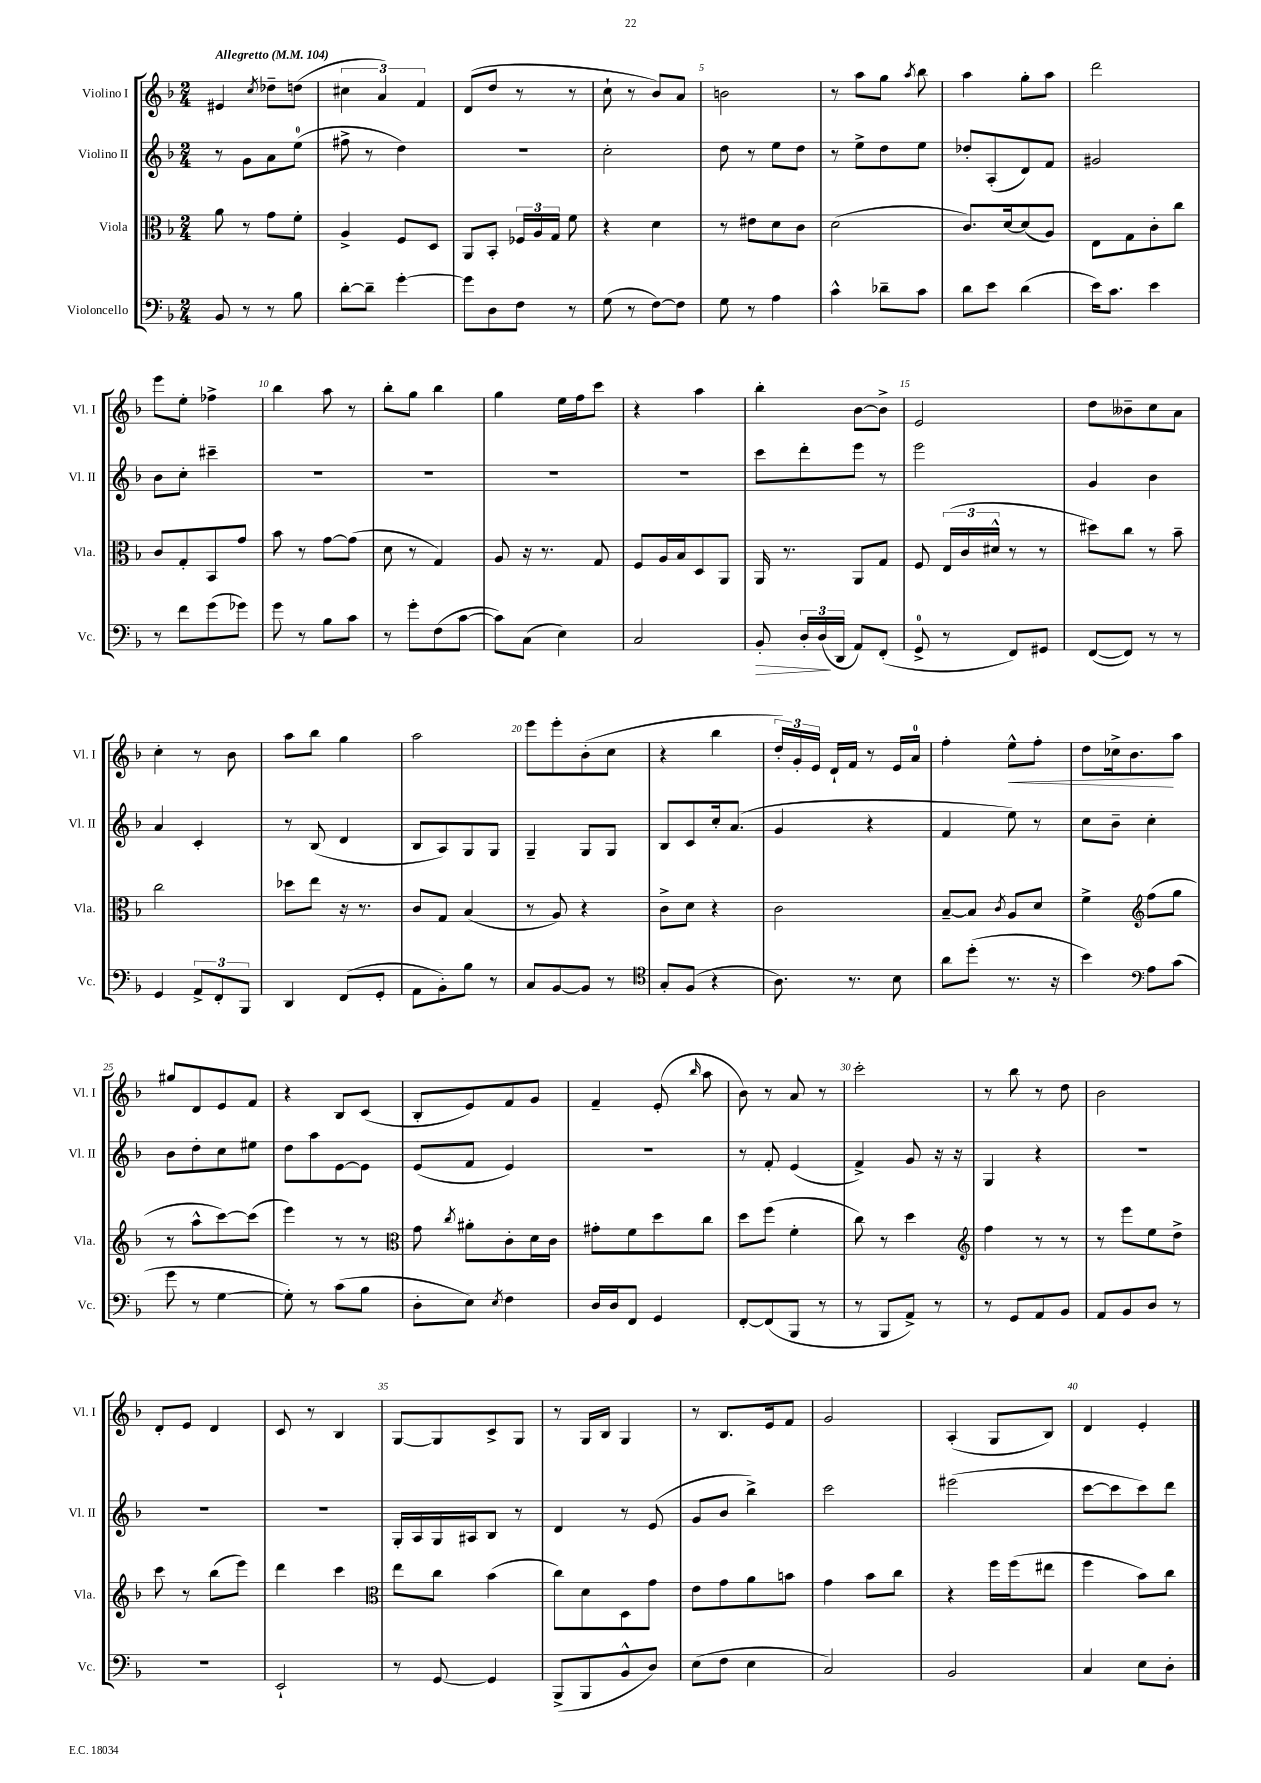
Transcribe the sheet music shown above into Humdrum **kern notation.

**kern	**kern	**kern	**kern
*staff4	*staff3	*staff2	*staff1
*clefF4	*clefC3	*clefG2	*clefG2
*k[b-]	*k[b-]	*k[b-]	*k[b-]
*M2/4	*M2/4	*M2/4	*M2/4
*MM104	*MM104	*MM104	*MM104
8BB-	8a	8r	4e#
8r	8r	8g	.
.	.	.	8qcc
8r	8g	8a	8dd-~
8B-	8f'	(8ee	(8dd
=	=	=	=
[8d'	4A^	8ff#^	6cc#
8d~]	.	8r	.
.	.	.	6a)
[4g'	8F	4dd)	.
.	.	.	6f
.	8D	.	.
=	=	=	=
8g]	8AA	2r	(8d
8D	8BB-'	.	8dd
8F	24F-	.	8r
.	24A	.	.
.	24G	.	.
8r	8f	.	8r
=	=	=	=
(8G	4r	2cc'	8cc`
8r	.	.	8r
[8F)	4d	.	8b-)
8F]	.	.	8a
=	=	=	=
8G	8r	8dd	2b
8r	8e#	8r	.
4A	8d	8ee	.
.	8c	8dd	.
=	=	=	=
4c^^	(2d	8r	8r
.	.	8ee^	8aa
8d-~	.	8dd	8gg
.	.	.	8qaa
8c	.	8ee	8bb-
=	=	=	=
8d	8.c)	8dd-'	4aa
8e	.	(8A'	.
.	[16d	.	.
(4d	(8d]	8d)	8gg'
.	8A)	8f	8aa
=	=	=	=
16e)	8E	2g#	2ddd
8.c	.	.	.
.	8G	.	.
4e	8c'	.	.
.	8cc	.	.
=	=	=	=
8r	8c	8b-	8eee
8f	8G'	8cc'	8ee'
(8g	8BB-	4ccc#~	4ff-^
8g-)	8g	.	.
=	=	=	=
8g	8b-	2r	4bb-
8r	8r	.	.
8B-	[8g	.	8aa
8c	(8g]	.	8r
=	=	=	=
8r	8d	2r	8bb-'
8g'	8r	.	8gg
(8F	4G)	.	4bb-
[8c	.	.	.
=	=	=	=
8c])	8A	2r	4gg
(8C	16r	.	.
.	8.r	.	.
4E)	.	.	16ee
.	.	.	16ff
.	8G	.	8ccc
=	=	=	=
2C	8F	2r	4r
.	16A	.	.
.	16B-	.	.
.	8D	.	4aa
.	8AA	.	.
=	=	=	=
8BB-'	16AA	8ccc	4bb-'
.	8.r	.	.
24D'	.	8ddd'	.
(24D	.	.	.
24DD	.	.	.
8AA)	8AA	8eee	[8b-
(8FF'	8G	8r	8b-^]
=	=	=	=
8GG^	8F	2eee	2e
8r	(24E	.	.
.	24c	.	.
.	24d#^^	.	.
8FF)	8r	.	.
8GG#	8r	.	.
=	=	=	=
([8FF	8dd#)	4g	8dd
8FF])	8cc	.	8b--~
8r	8r	4b-	8cc
8r	8b-~	.	8a
=	=	=	=
4GG	2cc	4a	4cc'
12AA^	.	4c'	8r
12FF'	.	.	.
.	.	.	8b-
12BBB-	.	.	.
=	=	=	=
4DD	8dd-	8r	8aa
.	8ee	(8B-	8bb-
(8FF	16r	4d	4gg
.	8.r	.	.
8GG'	.	.	.
=	=	=	=
8AA	8c	8B-	2aa
8BB-')	8G	8A)	.
8B-	(4B-	8G	.
8r	.	8G	.
=	=	=	=
8C	8r	4G~	8eee
[8BB-	8A)	.	8eee'
8BB-]	4r	8G	(8b-'
8r	.	8G	8cc
=	=	=	=
*clefC4	*	*	*
8G'	8c^	8B-	4r
(8F	8d	8c	.
4r	4r	16cc'	4bb-
.	.	(8.a	.
=	=	=	=
8.A)	2c	4g	24dd')
.	.	.	24g'
.	.	.	24e
.	.	.	16d`
8.r	.	.	16f
.	.	4r	8r
8B-	.	.	16e
.	.	.	16a
=	=	=	=
8a	[8B-~	4f	4ff'
(8dd'	8B-]	.	.
.	8qc	.	.
8.r	8A	8ee)	8ee^^
.	8d	8r	8ff'
16r	.	.	.
=	=	=	=
4b-)	4f^	8cc	8dd
.	.	8b-~	16cc-^
.	.	.	8.b-
*clefF4	*clefG2	*	*
8A	(8ff	4cc'	.
(8c	8gg	.	8aa
=	=	=	=
8g	8r	8b-	8gg#
8r	8aa^^	8dd'	8d
[4G	[8ccc)	8cc	8e
.	(8ccc]	8ee#	8f
=	=	=	=
8G'])	4eee)	8dd	4r
8r	.	8aa	.
(8c	8r	[8e	8B-
8B-	8r	8e]	(8c
=	=	=	=
*	*clefC3	*	*
8D'	8g	(8e	8B-'
.	8qcc	.	.
8E)	8a#'	8f	8e)
8qE	.	.	.
4F	8c'	4e)	8f
.	16d	.	8g
.	16c	.	.
=	=	=	=
16D	8g#'	2r	4f~
16D	.	.	.
8FF	8f	.	.
4GG	8dd	.	(8e'
.	.	.	16qqbb-
.	8cc	.	8aa
=	=	=	=
[8FF'	8dd	8r	8b-)
(8FF]	(8ff	8f'	8r
8BBB-	4f'	(4e	8a
8r	.	.	8r
=	=	=	=
8r	8cc)	4f^)	2ccc'
8BBB-	8r	.	.
8AA^)	4dd	8g	.
8r	.	16r	.
.	.	16r	.
=	=	=	=
*	*clefG2	*	*
8r	4ff	4G	8r
8GG	.	.	8bb-
8AA	8r	4r	8r
8BB-	8r	.	8dd
=	=	=	=
8AA	8r	2r	2b-
8BB-	8eee	.	.
8D	8ee	.	.
8r	8dd^	.	.
=	=	=	=
2r	8ccc	2r	8d'
.	8r	.	8e
.	(8bb-	.	4d
.	8eee)	.	.
=	=	=	=
2EE`	4ddd	2r	8c
.	.	.	8r
.	4ccc	.	4B-
=	=	=	=
*	*clefC3	*	*
8r	8ee	16G'	[8G
.	.	16A	.
[8GG	8cc	16G	8G]
.	.	16A#	.
4GG]	(4b-	8B-	8c^
.	.	8r	8G
=	=	=	=
(8BBB-^	8cc)	4d	8r
8BBB-	8d	.	16G
.	.	.	16B-
8BB-^^	8D	8r	4G
8D)	8g	(8e	.
=	=	=	=
(8E	8e	8g	8r
8F	8g	8b-	8.B-
4E	8a	4bb-^)	.
.	.	.	16e
.	8b	.	8f
=	=	=	=
2C)	4g	2ccc	2g
.	8b-	.	.
.	8cc	.	.
=	=	=	=
2BB-	4r	(2eee#	(4A'
.	16ff	.	8G
.	(16ff	.	.
.	8ee#	.	8B-)
=	=	=	=
4C	4ff	[8ccc	4d
.	.	8ccc]	.
8E	8b-)	8ccc)	4e'
8D'	8cc	8ddd	.
==	==	==	==
*-	*-	*-	*-
